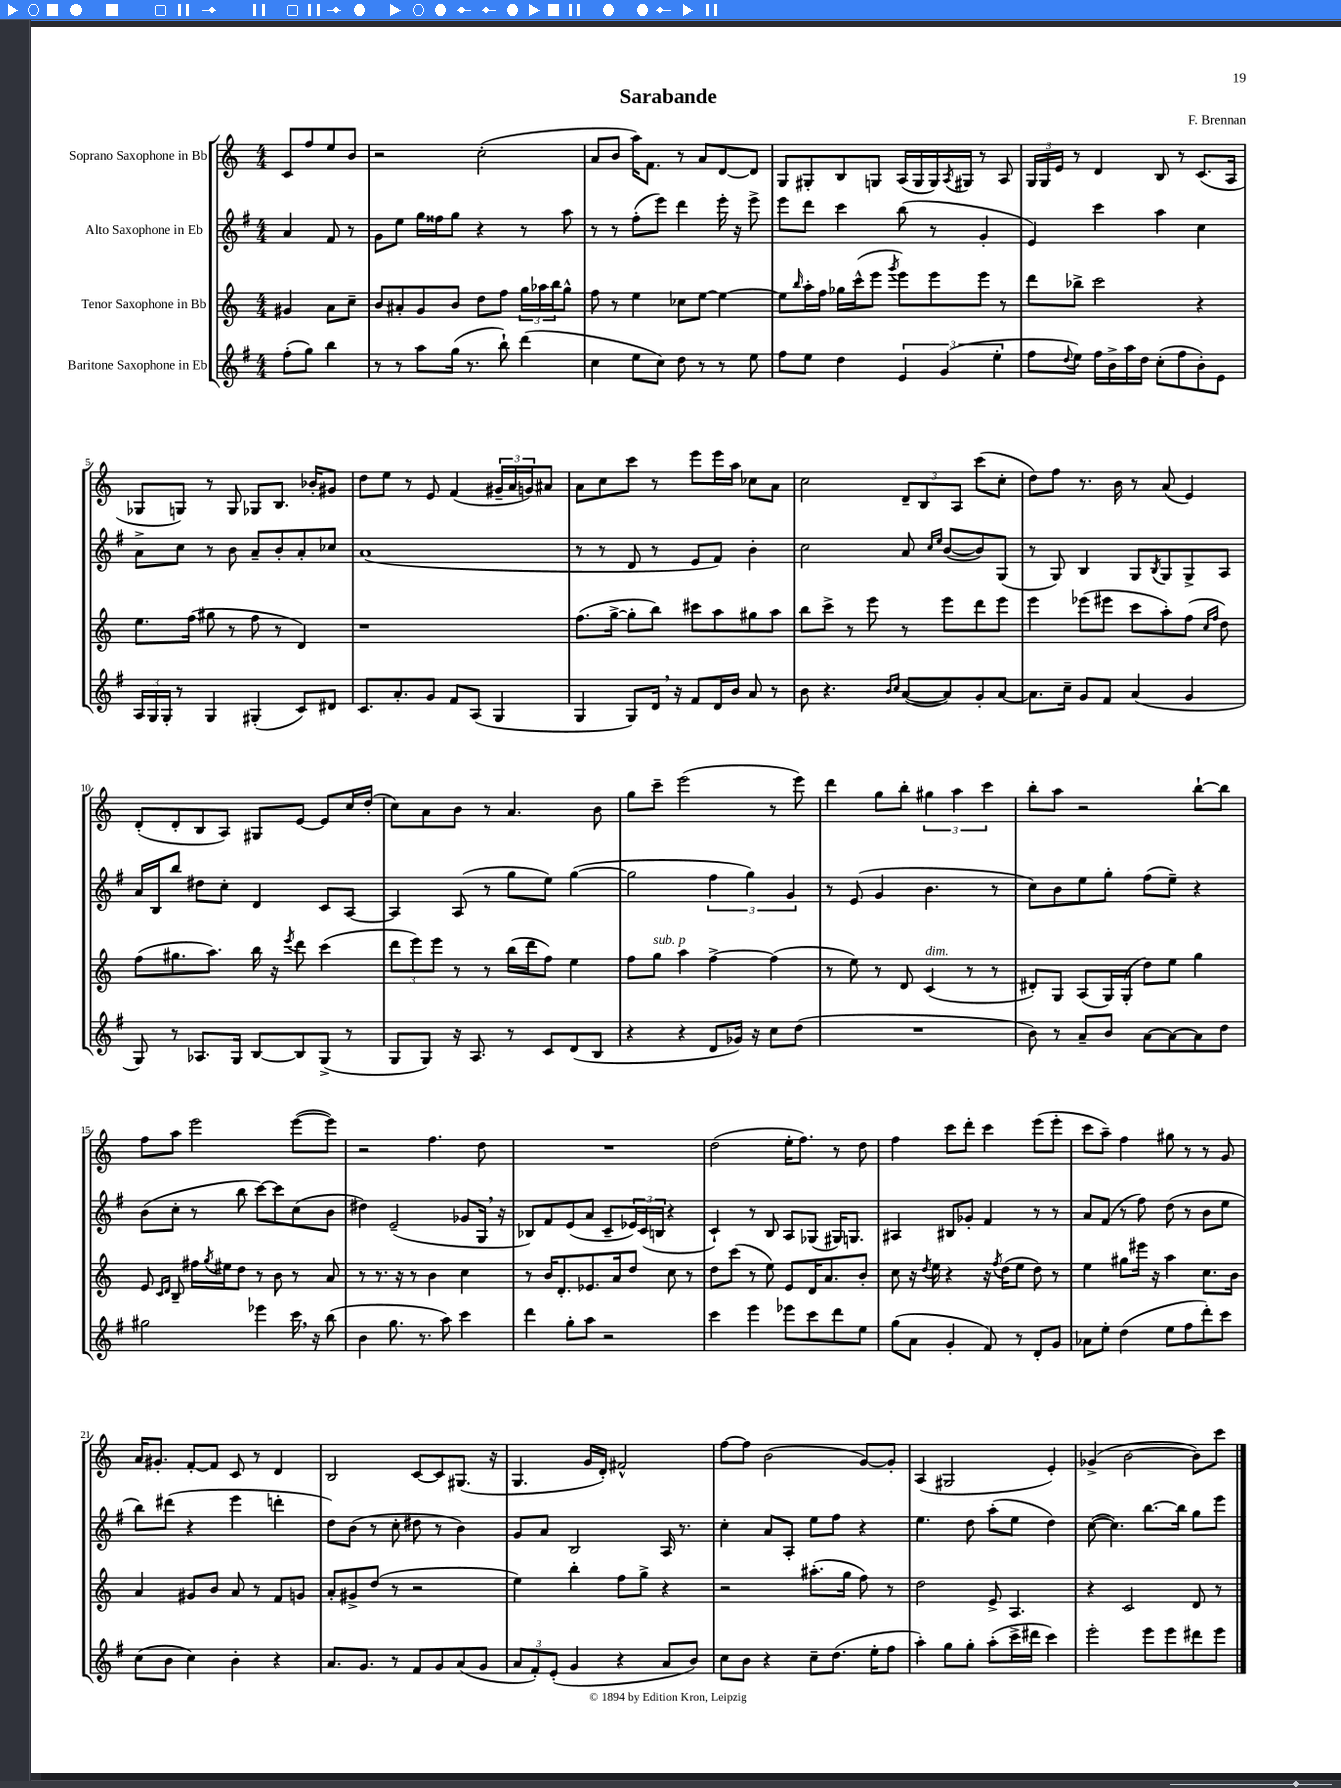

**kern	**kern	**kern	**kern
*staff4	*staff3	*staff2	*staff1
*clefG2	*clefG2	*clefG2	*clefG2
*k[f#]	*k[]	*k[f#]	*k[]
*M4/4	*M4/4	*M4/4	*M4/4
(8ff#'\L	4g#/	4a/	8c/L
8gg\J)	.	.	8ff/
4bb\	8a\L	8f#/	8ee/
.	8cc~\J	8r	8b/J
=	=	=	=
8r	8b/L	8g\L	2r
8r	8a#'/	8ee\J	.
8aa\L	8g/	16gg\LL	.
.	.	16ff##\J	.
(16gg\Jk	8b/J	8gg\J	.
8.r	.	.	.
.	8dd\L	4r	(2cc'\
8bb`\)	8ff\J	.	.
(4ddd\	24gg\LL	8r	.
.	24aa-\	.	.
.	24bb\J	.	.
.	8gg^^\J	8aa\	.
=	=	=	=
4cc\	8ff\	8r	8a/L
.	8r	8r	8b/J
8ee\L	4ee\	(8ff#'\L	16aa\LK)
.	.	.	8.f\J
8cc\J)	.	8eee\J)	.
8dd\	8cc-\L	4ddd\	8r
8r	[8ee\J	.	8a/L
8r	4ee\_	16eee'\	[8d/
.	.	16r	.
8ee\	.	8eee^\	8d/]J
=	=	=	=
8ff#\L	8ee\]L	8eee\L	8G/L
.	16qqbb/	.	.
8ee\J	16aa'\L	8ddd\J	8G#'/
.	16ff\JJ	.	.
4dd\	16gg-\LL	4ccc\	8B/
.	(16ccc^^\J	.	.
.	8eee\J	.	8G/J
.	8qggg/	.	.
6e/	8eee\L)	(8bb\	(16A/LL
.	.	.	16G/
.	8eee\	8r	16G/)
(6g/	.	.	.
.	.	.	8qA/
.	.	.	16G#/JJ
.	8eee\J	4g'/	8r
6ee'\	.	.	.
.	8r	.	8A/
=	=	=	=
8ff#\L	8ddd\L	4e/)	24G/LL
.	.	.	24G/
.	.	.	24e/JJ
8qqdd/	.	.	.
8ee\J)	8bb-^\J	.	8r
16ff#\LL	2ccc\	4ccc\	4d/
16b^\	.	.	.
16aa\	.	.	.
16dd\JJ	.	.	.
(8cc'\L	.	4aa\	8B/
8ff#\	.	.	8r
8b'\)	4r	4cc\	(8.c/L
8e\J	.	.	.
.	.	.	16A/Jk
=	=	=	=
24A/LL	8.ee\L	8a^\L	8G-/L
24G/	.	.	.
24G'/JJ	.	.	.
8r	.	8cc\J	8G/J)
.	(16ff\Jk	.	.
4G/	8gg#\	8r	8r
.	8r	8b\	8G/
(4G#'/	8ff\	8a~/L	8G-/L
.	8r	8b'/	8.B/J
8c/L)	4d/)	8a'/	.
.	.	.	16b-'/LK
8d#/J	.	8cc-/J	8g#/J
=	=	=	=
8.c/L	1r	(1a	8dd\L
.	.	.	8ee\J
8.a'/	.	.	.
.	.	.	8r
8g/J	.	.	8e/
8f#/L	.	.	(4f/
(8A/J	.	.	.
4G/	.	.	24g#~/LL
.	.	.	24a/
.	.	.	24g/J)
.	.	.	8a#/J
=	=	=	=
4G/	(8.ff\L	8r	8a\L
.	.	8r	8cc\
.	[16gg^\Jk	.	.
8G/L)	8gg'\]L	8d/	8ccc\J
16d/Jk	8bb\J)	8r	8r
16r	.	.	.
8f#/L	8ccc#\L	8e/L	8eee\L
16d/L	8aa\	8f#/J)	16eee\L
16b/JJ	.	.	16aa\JJ
8a/	8gg#\	4b'\	8cc-\L
8r	8aa\J	.	8a\J
=	=	=	=
8b\	8bb\L	2cc\	2cc\
4.r	8ccc^\J	.	.
.	8r	.	.
.	8eee\	.	.
16qqb/LL	.	.	.
16qqcc/JJ	.	.	.
([8a/L	8r	8a/	12d~/L
.	.	.	12B/
.	.	16qqcc/LL	.
.	.	16qqee/JJ	.
8a/])	8eee\L	([8b/L	.
.	.	.	12A/J
8g'/	8ddd\	8b/])	(8ccc\L
[8a/J	8eee\J	(8G/J	8cc'\J
=	=	=	=
8.a\]L	4eee\	8r	8dd\L)
.	.	8G/)	8ff\J
16cc~\Jk	.	.	.
8g/L	(8eee-\L	4B/	8.r
8f#/J	8eee#\J	.	.
.	.	.	16b\
(4a/	8ccc\L	8G/L	8r
.	.	8qB/	.
.	8aa'\)	8G/	(8a/
4g/	(8ff\J	8G^/	4e/)
.	16qqcc/LL	.	.
.	16qqff/JJ	.	.
.	8dd\)	8A/J	.
=	=	=	=
8G/)	(8ff\L	16a/LL	(8d'/L
.	.	16B/J	.
8r	8.gg#\	8bb/J	8d'/
8.A-/L	.	8dd#\L	8B/
.	8.aa\J)	.	.
.	.	8cc'\J	8A/J)
16G/Jk	.	.	.
[8B/L	16bb\	4d/	8G#/L
.	16r	.	.
.	8qeee/	.	.
8B/]	8ddd\	.	[8e/J
(8G^/J	(4ccc\	8c/L	8e/]L
8r	.	[8A/J	16cc/L
.	.	.	(16dd'/JJ
=	=	=	=
8G/L	12ddd\L	4A/]	8cc\L)
.	12eee\)	.	.
8G/J)	.	.	8a\
.	12eee\J	.	.
16r	8r	(8A/	8b\J
8.A/	.	.	.
.	8r	8r	8r
8r	(16bb\LL	8gg\L	4.a/
.	16ddd\J	.	.
8c/L	8ff\J)	8ee\J)	.
(8d/	4ee\	([4gg\	.
8B/J	.	.	8b\
=	=	=	=
4r	8ff\L	2gg\]	8gg\L
.	8gg\J	.	8ccc~\J
4r	4aa\	.	(2eee\
8d/L	[4ff^\	6ff#\	.
16g-/Jk)	.	.	.
.	.	6gg\)	.
16r	.	.	.
8cc\L	(4ff\]	.	8r
.	.	6g/	.
(8dd\J	.	.	8eee\)
=	=	=	=
1r	8r	8r	4ddd\
.	8ee\)	(8e/	.
.	8r	4g/	8gg\L
.	8d/	.	8bb'\J
.	(4c/	4.b\	6gg#\
.	.	.	6aa\
.	8r	.	.
.	.	.	6ccc\
.	8r	8r	.
=	=	=	=
8b\)	8d#'/L)	8cc\L)	8bb'\L
8r	8G/J	8b\	8aa\J
8a~/L	(8A/L	8ee\	2r
8b/J	16G/L)	8gg'\J	.
.	(16G'/JJ	.	.
[8a\L	8dd\L)	(8ff#\L	.
8a\_	8ee\J	8ee~\J)	.
8a\]	4gg\	4r	[8bb`\L
8dd\J	.	.	8bb\]J
=	=	=	=
2gg#\	8e/	(8b\L	8ff\L
.	16qqc/LL	.	.
.	16qqd/JJ	.	.
.	8B~/	8cc'\J	8aa\J
.	16ff#\LL	8r	2eee\
.	8qgg/	.	.
.	16ee#\J	.	.
.	8dd\J	8bb\	.
4eee-\	8r	[8ccc\L)	.
.	8b\	8ccc\]	.
16ccc\	8r	(8cc\	([8eee\L
16r	.	.	.
(8bb\	8a/	8b\J	8eee\]J)
=	=	=	=
4b\	8r	4dd#\)	2r
.	8.r	.	.
8.gg\	.	(2e~/	.
.	16r	.	.
.	8r	.	.
8.r	.	.	.
.	4b\	.	4.ff\
8aa\)	.	.	.
4ccc\	4cc\	8g-/L	.
.	.	16G/Jk	8dd\
.	.	16r	.
=	=	=	=
4ddd\	8r	8B-/L)	1r
.	16b/LK	8f#/	.
.	8.d'/	.	.
8gg'\L	.	(8e/	.
8aa\J	8.e-/	8a/J	.
2r	.	8c~/L	.
.	16a/k	.	.
.	8dd/J	24e-/L)	.
.	.	(24c/	.
.	.	24B/JJ	.
.	8cc\	4r	.
.	8r	.	.
=	=	=	=
4ccc\	8dd\L	4c`/)	(2dd\
.	(8ccc\J	.	.
4eee\	8r	8r	.
.	8ee\)	8B/	.
8eee-\L	8e/L	8A/L	16ee'\LK
.	.	.	8.ff\J)
8ccc\	16d/K	(8G-/J	.
.	8.a/	.	.
8ddd\	.	16G#/LK)	8r
.	.	8.G/J	.
8ee\J	8b'/J	.	8dd\
=	=	=	=
(8gg\L	8cc\	4A#/	4ff\
8a\J	16r	.	.
.	8qdd/	.	.
.	16ee\	.	.
4g'/	4r	8B#/L	8ccc\L
.	.	8g-'/J	8ddd'\J
8f#/)	16r	4f#/	4ccc\
.	8qff/	.	.
.	(16dd\LK	.	.
8r	8ee\J	.	.
8d'/L	8dd\)	8r	(8eee\L
8g/J	8r	8r	8eee'\J
=	=	=	=
8a-\L	4ee\	8a/L	8ccc\L
8ee'\J	.	(8f#/J	8aa~\J)
(4dd\	8gg#\L	8r	4ff\
.	16eee#\Jk	8ff#\)	.
.	16r	.	.
8ee\L	4aa\	(8dd\	8gg#\
8ff#\	.	8r	8r
8ddd'\)	8.cc\L	8b\L	8r
8ccc\J	.	8ee\J	8g/
.	16b\Jk	.	.
=	=	=	=
(8cc\L	4a/	8bb\L)	16a/LK
.	.	.	8.g#'/J
8b\J	.	(8ddd#\J	.
4cc\)	8g#/L	4r	[8f'/L
.	8b/J	.	8f/]J
4b'\	8a/	4eee\	8c/
.	8r	.	8r
4r	8f/L	4ddd'\	4d/
.	8g/J	.	.
=	=	=	=
8.a/L	8a'/L	8dd\L)	2B/
.	8g#^/	(8b\J	.
8.g/J	.	.	.
.	(8dd/J	8r	.
8r	8r	8cc'\	.
8f#/L	2r	8dd#\	[8c/L
8g/	.	8r	8c/]
(8a/	.	4b\)	(8.G#/J
8g/J	.	.	.
.	.	.	16r
=	=	=	=
12a/L	4ee\)	8g/L	4.G/
12f#'/)	.	.	.
.	.	8a/J	.
(12e'/J	.	.	.
4g/	4bb'\	2B/	.
.	.	.	16g/LL
.	.	.	16d'/JJ)
4r	8ff\L	.	2f#^^/
.	8gg^\J	.	.
8a/L	4r	16A/	.
.	.	8.r	.
8b/J)	.	.	.
=	=	=	=
8cc\L	2r	4cc'\	[8ff\L
8b\J	.	.	8ff\]J
4r	.	8a/L	(2b\
.	.	8A'/J	.
8cc~\L	(8.aa#'\L	8ee\L	.
(8.dd\J	.	8ff#\J	.
.	16gg\Jk	.	.
.	8ff\)	4r	[8g/L)
16ee'\LK	.	.	.
8ff#\J	8r	.	8g'/]J
=	=	=	=
4aa'\)	2dd\	4.ee\	(4A/
8gg\L	.	.	2G#/
8gg'\J	.	8dd\	.
(8aa'\L	8e^/	(8aa'\L	.
16ccc^\L	4.A/	8ee\J	.
16ddd#\JJ	.	.	.
4ccc\)	.	4dd\)	4e'/)
=	=	=	=
2eee'\	4r	([8cc\	(4g-^/
.	.	4.cc\])	.
.	2c/	.	[2b\
8eee\L	.	[8.bb\L	.
8eee\	.	.	.
.	.	16bb\]Jk	.
8ddd#\	8d/	8gg\L	8b\]L)
8eee\J	8r	8eee\J	8ccc\J
==	==	==	==
*-	*-	*-	*-
